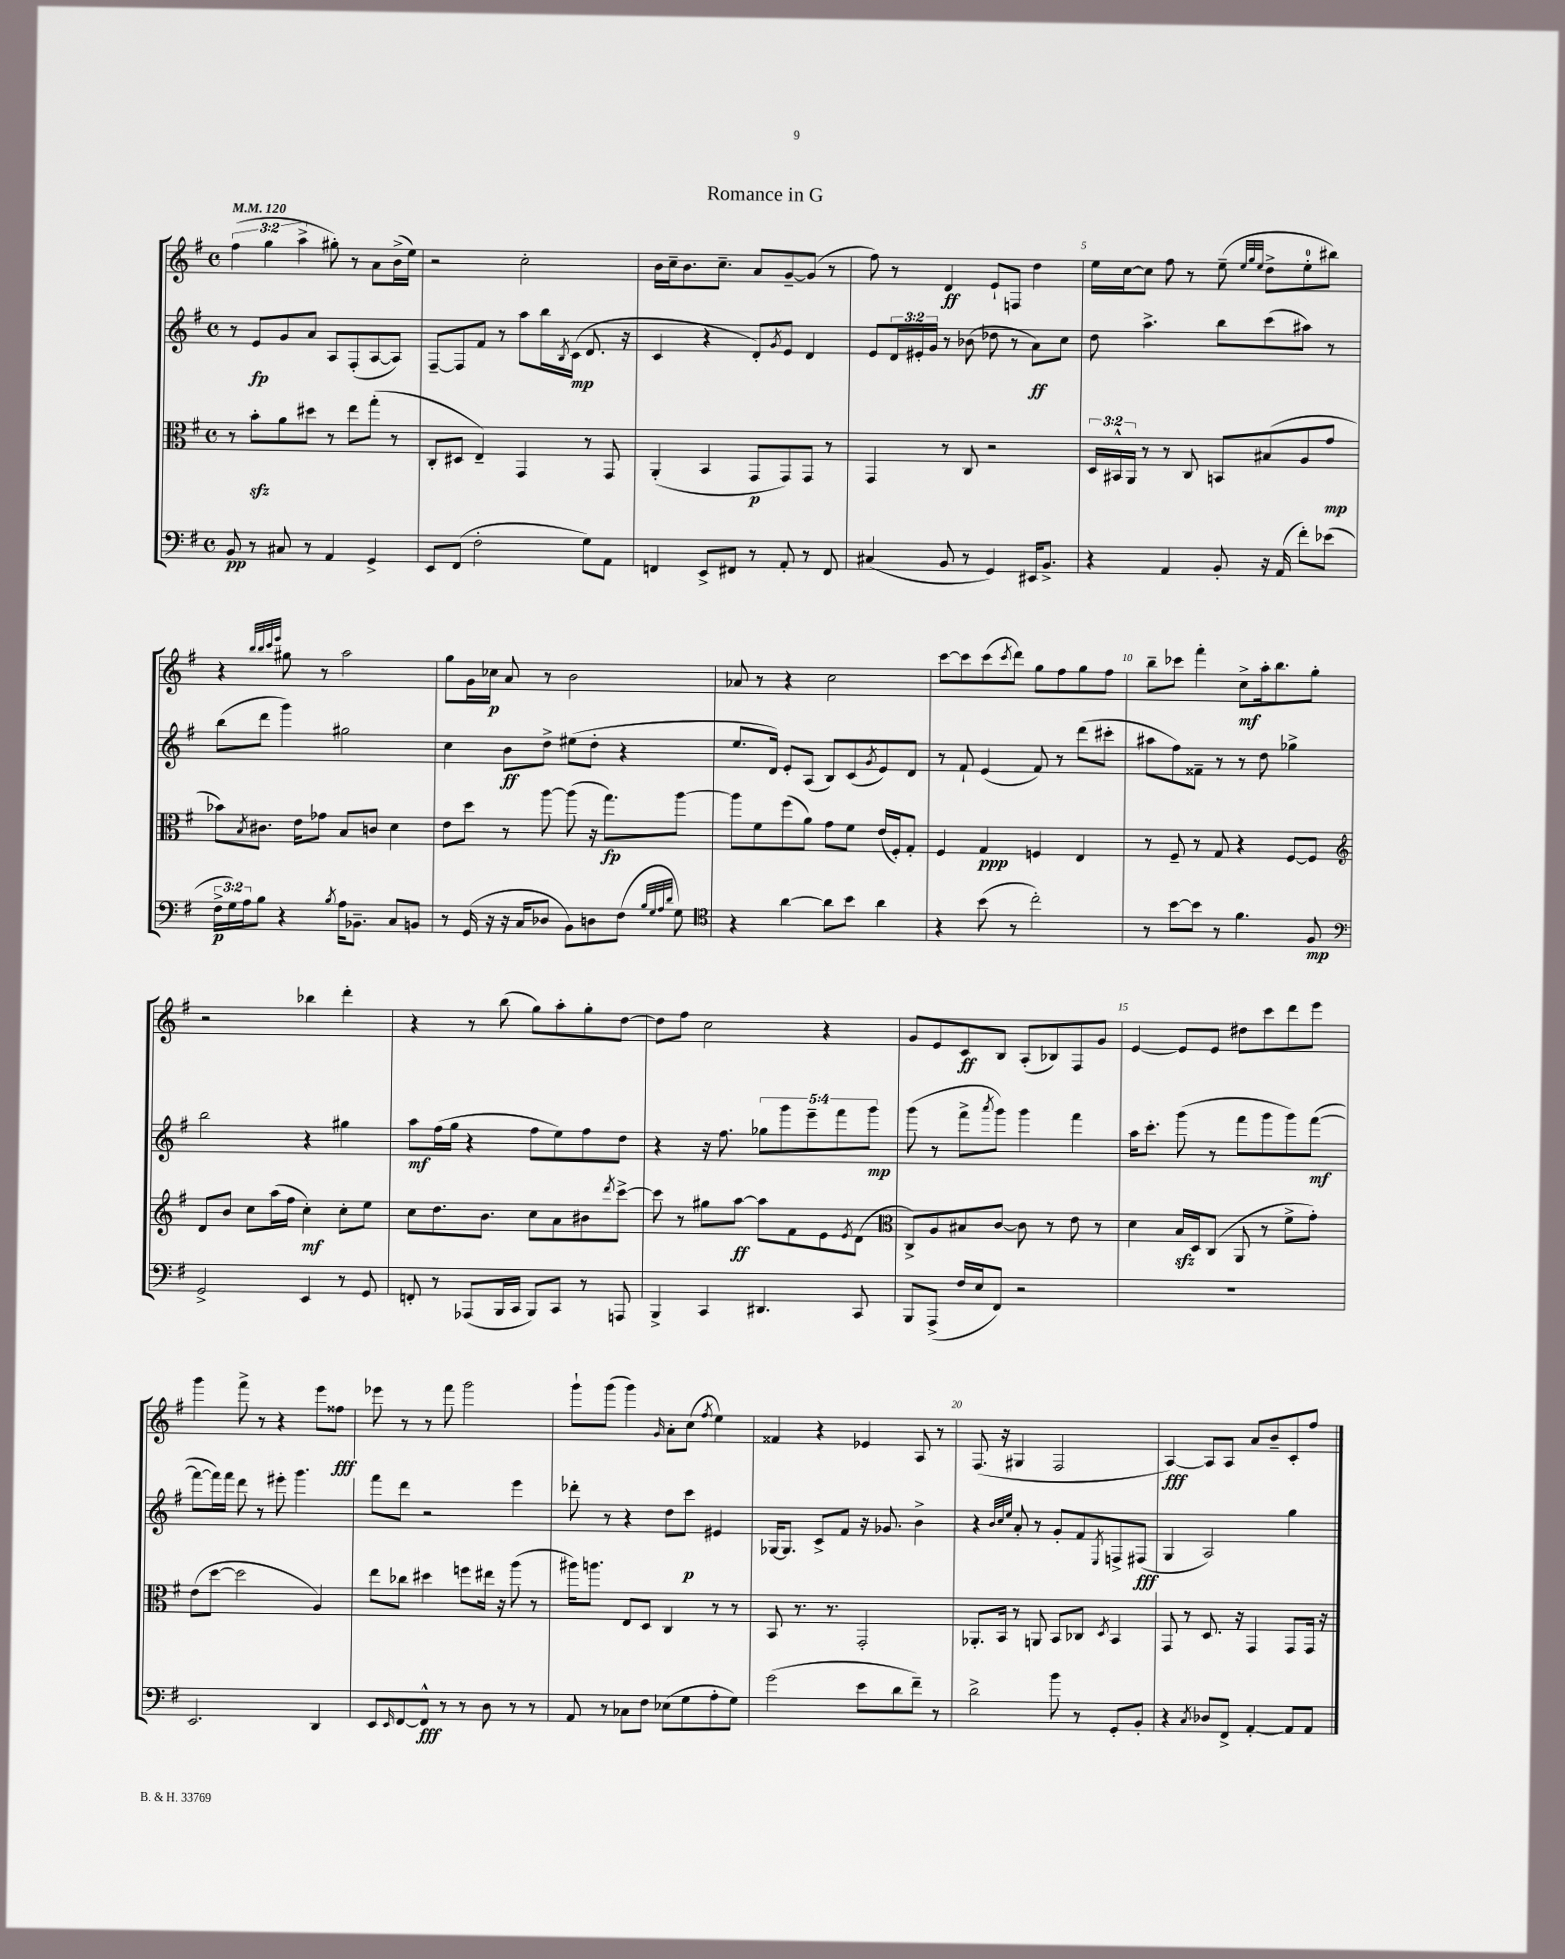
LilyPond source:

\header { title = "Romance in G" }
<<
\new StaffGroup <<
\new Staff = "s0" {
    \clef treble \key g \major \defaultTimeSignature \time 4/4 \override Staff.TupletNumber.text = #tuplet-number::calc-fraction-text \tempo 4 = 120
    \tuplet 3/2 { fis''4( g''4 a''4-> } gis''8-.) r8 a'8 b'16->( e''16) |
    r2 c''2-. |
    b'16 c''16-- b'8. c''8.-- a'8 g'8~-- g'8( r8 |
    fis''8) r8 d'4\ff e'8-! f8 d''4 |
    e''16 c''16~ c''8 fis''8 r8 e''8--( \grace { e''32 g''32 e''32 } d''8-> e''8-0-. bis''8) |
    r4 \grace { b''32 b''32 c'''32 e'''32 } gis''8 r8 a''2 |
    g''8 g'16 ces''16\p a'8 r8 b'2 |
    aes'8 r8 r4 c''2 |
    c'''8~ c'''8 c'''8( \acciaccatura { c'''8 } d'''8) g''8 fis''8 g''8 fis''8 |
    b''8-- ces'''8 fis'''4-. c''8->\mf a''16-. b''8. g''8-. |
    r2 bes''4 d'''4-. |
    r4 r8 b''8( g''8) a''8-. g''8-. d''8~ |
    d''8 fis''8 c''2 r4 |
    g'8 e'8 c'8\ff b8 a8-.( bes8) fis8 g'8 |
    e'4~ e'8 e'8 dis''8 c'''8 d'''8 e'''8 |
    g'''4 fis'''8-> r8 r4 e'''8 fisis''8\fff |
    ees'''8 r8 r8 fis'''8 g'''2 |
    g'''8-! g'''8( g'''4) \grace { g'16 } a'8-. c''8( \acciaccatura { fis''8 } e''4) |
    fisis'4 r4 ees'4 a8 r8 |
    fis8.( r16 gis4 fis2 |
    a4~\fff) a8 a8 a'8 b'8-- c'8-. fis''8 \bar "|." |
}
\new Staff = "s1" {
    \clef treble \key g \major \defaultTimeSignature \time 4/4 \override Staff.TupletNumber.text = #tuplet-number::calc-fraction-text
    r8 e'8\fp g'8 a'8 a8 fis8-.( a8~ a8) |
    fis8~-- fis8 fis'8 r8 a''8 b''16 \acciaccatura { b8 } c'16\mp( d'8. r16 |
    c'4 r4 d'8-.) \acciaccatura { g'8 } e'8 d'4 |
    e'8 \tuplet 3/2 { d'16 eis'16-. g'16 } r8 bes'8( des''8 r8 a'8\ff) c''8 |
    d''8 a''4.-> b''8 c'''8( ais''8) r8 |
    b''8( d'''8 g'''4) gis''2 |
    c''4 b'8\ff d''8-> eis''8( d''8-. r4 |
    e''8. d'16) e'8-. a8( b8) c'8( \acciaccatura { g'8 } e'8) d'8 |
    r8 fis'8-! e'4( fis'8) r8 d'''8( cis'''8-. |
    ais''8 fis''8) fisis'8-- r8 r8 d''8 ges''4-> |
    b''2 r4 gis''4 |
    a''8\mf fis''16( g''16 r4 fis''8 e''8) fis''8 d''8 |
    r4 r16 fis''8. \tuplet 5/4 { ges''8 g'''8 e'''8-- fis'''8 g'''8\mp } |
    g'''8( r8 fis'''8-> \acciaccatura { a'''8 } g'''8) g'''4 fis'''4 |
    a''16 c'''8.-. g'''8( r8 fis'''8 g'''8 g'''8) fis'''8~\mf( |
    fis'''8~ fis'''16) fis'''16 d'''8 r8 eis'''8-. g'''4. |
    fis'''8 d'''8 r2 e'''4 |
    des'''8-. r8 r4 d''8 c'''8\p eis'4 |
    ges16~ ges8. c'8-> fis'8 r16 ges'8. b'4-> |
    r4 \grace { b'32 c''32 e''32 } a'8-. r8 g'8-. fis'8 \acciaccatura { e8 } f8-> fis8\fff( |
    g4 a2) g''4 \bar "|." |
}
\new Staff = "s2" {
    \clef alto \key g \major \defaultTimeSignature \time 4/4 \override Staff.TupletNumber.text = #tuplet-number::calc-fraction-text
    r8 b'8-.\sfz a'8 dis''8 r8 e''8 g''8-.( r8 |
    c8-. dis8 e4--) g,4 r8 g,8 |
    a,4-.( b,4 g,8\p g,8) g,8 r8 |
    g,4 r8 c8 r2 |
    \tuplet 3/2 { d16 bis,16-^ a,16 } r8 r8 c8 b,8 bis8( a8 g'8\mp |
    bes'8) \acciaccatura { b8 } cis'8. e'16 ges'8 b8 c'8 d'4 |
    e'8 d''8 r8 a''8~ a''8( r16 g''8.\fp) a''8~ |
    a''8 fis'8 fis''8( a'8) g'8 fis'8 e'16( fis16-.) g8-. |
    fis4 g4\ppp f4 e4 |
    r8 fis8-- r8 g8 r4 fis8~ fis8 |
    \clef treble d'8 b'8 c''8 a''16( fis''16 c''4-.\mf) c''8-. e''8 |
    c''8 d''8. b'8. c''8 a'8 bis'8 \acciaccatura { d'''8 } c'''8~-> |
    c'''8 r8 gis''8 a''8~\ff a''8 fis'8 e'8 \acciaccatura { e'8 } d'8( |
    \clef alto c8->) a8 bis8 c'8~ c'8 r8 e'8 r8 |
    d'4 b16\sfz d16 c8( a,8 r8 fis'8-> g'8-.) |
    e'8( d''8~ d''2 a4) |
    e''8 ces''8 dis''4 f''8 eis''16 r16 a''8( r8 |
    ais''16) a''8. e8 d8 c4 r8 r8 |
    b,8 r8. r8. g,2-. |
    aes,8.-. b,16 r8 a,8 b,8 ces8 \acciaccatura { d8 } b,4 |
    g,8 r8 d8. r16 g,4 g,8 g,16 r16 \bar "|." |
}
\new Staff = "s3" {
    \clef bass \key g \major \defaultTimeSignature \time 4/4 \override Staff.TupletNumber.text = #tuplet-number::calc-fraction-text
    b,8\pp r8 cis8 r8 a,4 g,4-> |
    e,8 fis,8( fis2-. g8) a,8 |
    f,4 e,8-> fis,8 r8 a,8-. r8 fis,8 |
    cis4( b,8 r8 g,4) eis,16 b,8.-> |
    r4 a,4 b,8-. r16 a,16( fis'8-.) ees'8( |
    \tuplet 3/2 { fis16->\p g16) a16 } b8 r4 \acciaccatura { b8 } a16 bes,8.-- c8 b,8 |
    r8 g,16( r16 r16 c16 des8 b,8) d8 fis8( \grace { b32 g32 a32 d'32 } g8) |
    \clef tenor r4 a'4~ a'8 b'8 a'4 |
    r4 b'8( r8 c''2-.) |
    r8 b'8~ b'8 r8 fis'4. fis8\mp |
    \clef bass g,2-> e,4 r8 g,8 |
    f,8-. r8 aes,,8( b,,16 c,16 b,,8) c,8 r8 a,,8 |
    b,,4-> c,4 dis,4. c,8 |
    b,,8 a,,8->( fis16 e16 fis,8) r2 |
    R1 |
    e,2. d,4 |
    e,8 \grace { e,16 } fis,8~ fis,8-^\fff r8 r8 d8 r8 r8 |
    a,8 r8 ces8 fis8 ees8( g8 a8-. g8) |
    g'2( e'8 d'8 fis'8--) r8 |
    d'2-> b'8 r8 g,8-. b,8-. |
    r4 \acciaccatura { c8 } des8 fis,8-> a,4~-. a,8 a,8 \bar "|." |
}
>>
>>
\layout { \context { \Score \override BarNumber.break-visibility = ##(#f #t #t) barNumberVisibility = #(every-nth-bar-number-visible 5) } }
